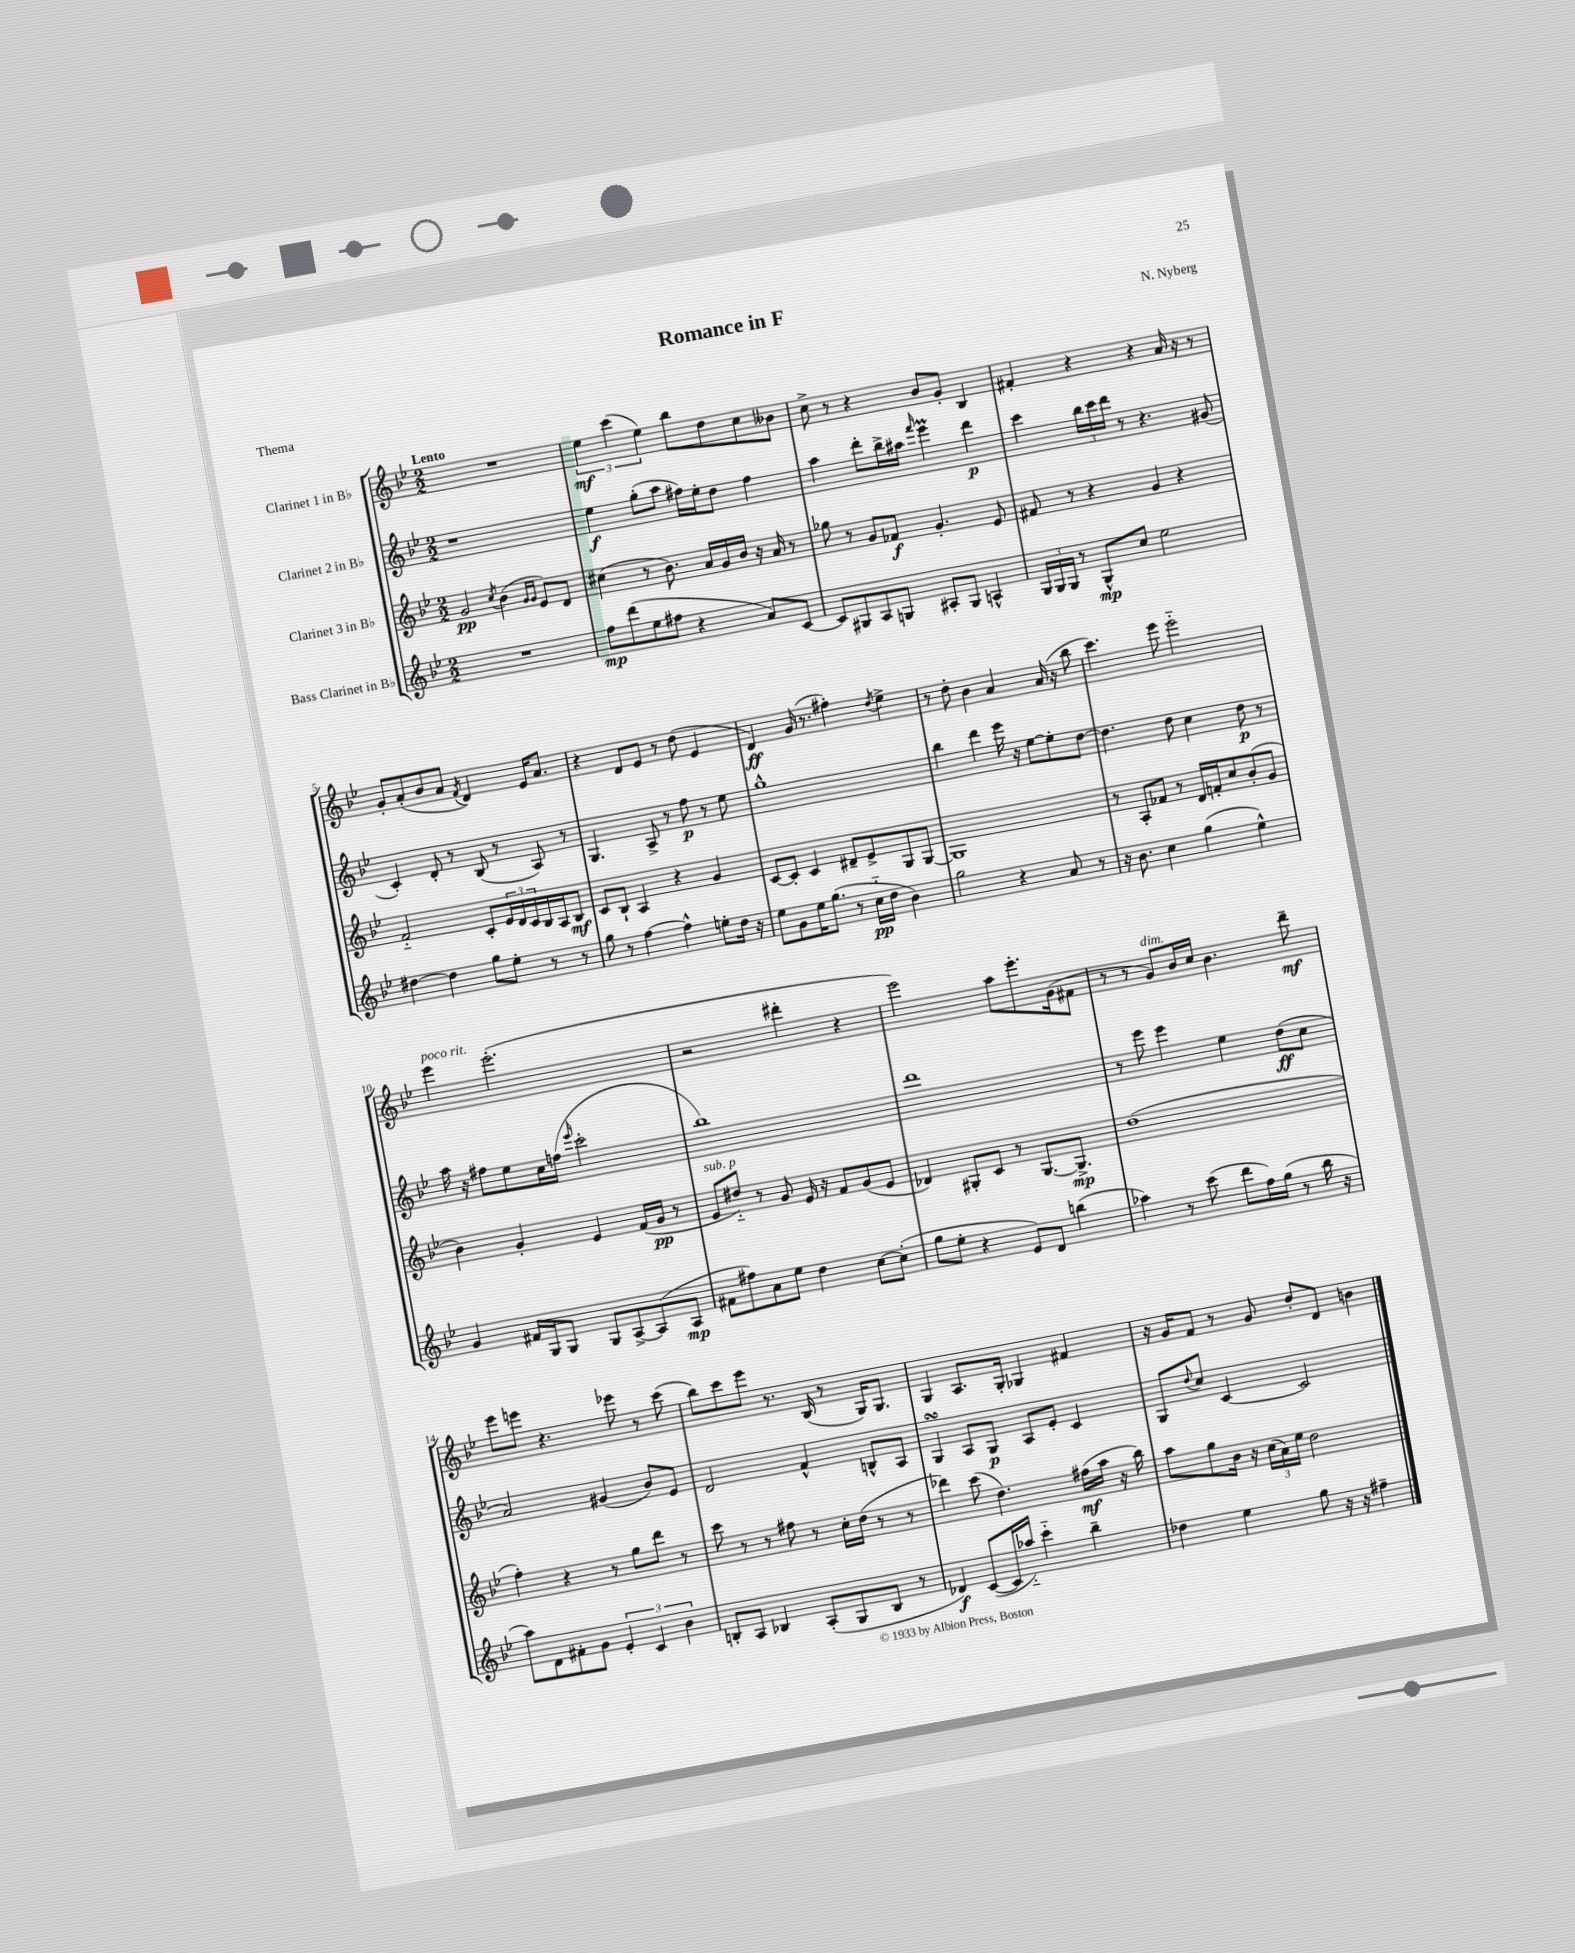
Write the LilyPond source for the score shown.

\header { title = "Romance in F" composer = "N. Nyberg" piece = "Thema" }
<<
\new StaffGroup <<
\new Staff = "s0" \with { instrumentName = "Clarinet 1 in Bb" } {
    \clef treble \key bes \major \numericTimeSignature \time 2/2 \tempo "Lento"
    R1 |
    \tuplet 3/2 { ees''4\mf c'''4( ees''4) } bes''8 d''8 c''8 beses'8 |
    c''8-> r8 r4 bes'8 g'8-. bes4 |
    fis'4-. r4 r4 a'16 r16 r8 |
    g'8-. a'8-.( bes'8 a'8 \acciaccatura { f'8 } d'4) ees'16 a'8. |
    r4 d'8 ees'8 r8 d''8( ees'4 |
    d'4\ff) g'16( r8. fis''4-.) \acciaccatura { d''8 } ees''4-> |
    r8 d''8-. bes'4 a'4 a'16( r16 bes''8 |
    c'''4.) ees'''8 ees'''2-_ |
    ees'''4^\markup { \italic "poco rit." } ees'''2.-.( |
    r2 dis'''4-. r4 |
    ees'''2) a''8 ees'''8.-. g'16( fis'8 |
    r8 r8 g'8^\markup { \italic "dim." }) bes'16 c''16 bes'4. d'''8--\mf |
    ees'''8 e'''8 r4. ees'''8 r8 c'''8( |
    bes''8) c'''8 ees'''8 r8. bes16( r8 g16) g8. |
    g4 a8. g16-. ges4 fis'4 |
    r16 g'16 f'8 r8 g'8 d''8-. d'8 b'4 \bar "|." |
}
\new Staff = "s1" \with { instrumentName = "Clarinet 2 in Bb" } {
    \clef treble \key bes \major \numericTimeSignature \time 2/2
    r1 |
    ees''4\f g''8-.( a''8 fis''16) ees''16-. d''8 fis''4 |
    a''4 d'''8-. bes''16-> ais''16 \grace { f'''16 } ees'''4\prall d'''4\p |
    c'''4 \tuplet 3/2 { bes''16 c'''16 d'''16 } r8 r4. gis'8( |
    c'4-.) d'8-. r8 bes8( r8 a8) r8 |
    g4. a8-> r8 f''8\p r8 ees''8 |
    g''1-^ |
    bes''4 d'''4 ees'''16 r16 ees''8~ ees''8-. d''8~ |
    d''4. d''8 c''4 d''8\p r8 |
    a''16 r16 fis''8 ees''8 c''16 f''16( \grace { ees'''16 } c'''2-. |
    bes''1) |
    d'''1 |
    r8 ees'''8 ees'''4 ees''4 d''8\ff( c''8 |
    a'2) gis'4( bes'8) ees'8 |
    d'2 f'4-^ b8-^ a8 |
    g4\turn a8 g8\p a8 ees'8-. c'4 |
    g8 \appoggiatura { d''8 } c''8 c'4~ c'2 \bar "|." |
}
\new Staff = "s2" \with { instrumentName = "Clarinet 3 in Bb" } {
    \clef treble \key bes \major \numericTimeSignature \time 2/2
    g'2\pp \acciaccatura { c''8 } bes'4( \grace { g'16 g'16 } ees'8) d'8 |
    cis''4( r8 bes'8.) a'16 g'16 bes'16 r16 a'16 r8 |
    ges''8 r8 g'8 fes'8\f g'4.-. ees'8 |
    fis'8 r8 r4 g'4 r4 |
    f'2-_ c'8-. \tuplet 3/2 { ees'16 d'16 c'16 } bes16 a16 bes8\mf |
    c'8 bes8-! a4 r4 g'4 |
    c'8~ c'8-. c'4 dis'8-- ees'8-> g8 g8~ |
    g1 |
    r8 a8-. fes'8 r8 d'16 f'16-. c''8 bes'8-.( g'8 |
    bes'4) g'4-. ees'4 f'16( g'16\pp r8 |
    ees'8^\markup { \italic "sub. p" } dis''8-_) r8 g'8 ees'16 r16 f'8 g'8( ees'8 |
    des'4) gis8-. c'8 r8 gis8.~ gis8.->\mp |
    d''1( |
    f''4-.) r4 r8 g''8 d'''8 r8 |
    c'''8 r8 r8 fis''8 r8 c''16-. d''16( r8 r8 |
    des'''4) c'''8( d''4.) fis''16\mf( a''16 r16 bes''16) |
    a''8 g''8 bes'16 r16 \tuplet 3/2 { c''16( a'16) ees''16 } d''2 \bar "|." |
}
\new Staff = "s3" \with { instrumentName = "Bass Clarinet in Bb" } {
    \clef treble \key bes \major \numericTimeSignature \time 2/2
    R1 |
    f''8\mp d'''8( ees''8 fis''8 r4 a'8) c'8~ |
    c'8 gis8 a8 g8 ais8-. g8 a4-^ |
    \tuplet 3/2 { g16 g16 g16 } r8 g8-^\mp c''8 ees''2 |
    dis''4~ dis''4 g''8 ees''8-. r8 r8 |
    g''8 r8 f''4~ f''4-^ e''8-. d''16 r16 |
    ees''8 g'8 ees''16 g''8.( r8 c''16-_\pp d''16 bes'4) |
    g''2 r4 a'8 r8 |
    r16 bes'8. c''4 g''4( ees''4-^) |
    g'4 fis'16 g16 g8 g8 a8~-> a8( a8\mp |
    fis'8 fis''8) a'8 ees''8 d''4 c''8~ c''8-.( |
    g''8 ees''8-. r4 ees'8) d'8 b''4( |
    aes''4) r8 c'''8( d'''8 f''16) g''16( r8 bes''16 r16 |
    a''8) d'8 fis'8-. g'8 \tuplet 3/2 { ees'4-. c'4 bes'4 } |
    b8-. a8 bes4 a8-.( g8 bes8 r8 |
    des'4\f) c'8~( c'16 aes''16-_) c'''4-_ bes''4-- |
    des''4 ees''4 g''8 r16 r16 fis''4-- \bar "|." |
}
>>
>>
